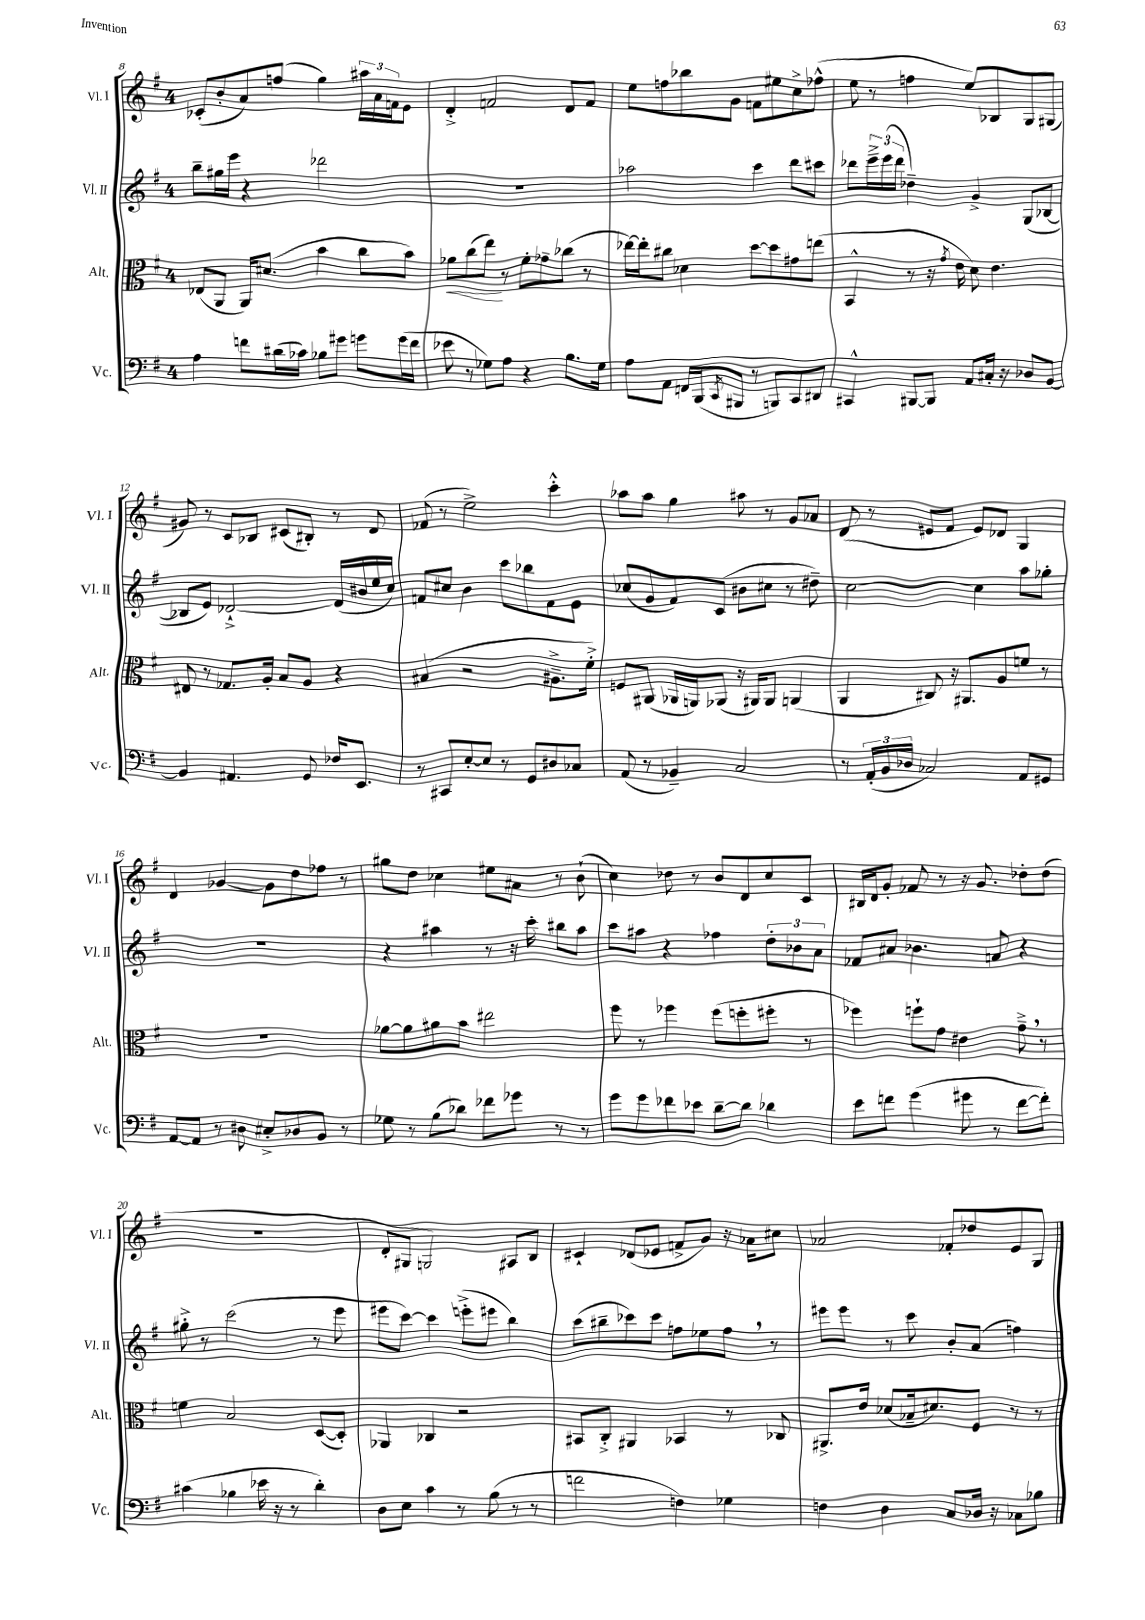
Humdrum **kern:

**kern	**kern	**kern	**kern
*staff4	*staff3	*staff2	*staff1
*clefF4	*clefC3	*clefG2	*clefG2
*k[f#]	*k[f#]	*k[f#]	*k[f#]
*M4/4	*M4/4	*M4/4	*M4/4
4A	(8E-	8bb~	(8c-'
.	8AA	16gg#	8b'
.	.	16eee	.
8f	16AA)	4r	8a)
.	(8.d#	.	.
(16d#	.	.	(8ff
16c-)	.	.	.
8B-	4b	2ddd-	4gg)
8g#	.	.	.
8g	8cc	.	24aa#
.	.	.	24a
.	.	.	24f
(16g	8b)	.	8e
16f	.	.	.
=	=	=	=
8e-	8a-	1r	4d'^
8r	(8cc	.	.
8G-)	8ee)	.	2f
8A	8r	.	.
4r	8f#'	.	.
.	8g-~	.	.
8.B	(8cc-	.	8d
.	8r	.	8f
16G-	.	.	.
=	=	=	=
8A	[16ee-)	2aa-	8ee
.	16ee-']	.	.
8AA	8cc#	.	8ff
16FF	4d-	.	8bb-
(16BBB	.	.	.
8qCC	.	.	.
8BBB#	.	.	8g
8r	[8dd	4ccc	8f
8BBB)	8dd]	.	8ee#
8CC	8g#	8ddd	8cc^
8DD#	(8ee	8ccc#	(8ff-^^
=	=	=	=
4CC#^^	4BB^^	8ddd-	8ee
.	.	24eee~^	8r
.	.	(24eee	.
.	.	24ddd-	.
[8BBB#	8r	4dd-~)	4ff
8BBB#]	16r	.	.
.	8qg	.	.
.	16e	.	.
8AA	8d)	4g^	8ee)
16C#'	4.e	.	8B-
16r	.	.	.
8D-	.	(8G	8G
[8BB	.	[8B-	(8G#
=	=	=	=
4BB]	8E#	8B-]	8g#)
.	8r	8e)	8r
4.AA#	8.G-	[2d-`^	8c
.	.	.	8B-
.	16A'	.	.
.	8B	.	(8c#
8GG	8A	.	8B#')
16F-	4r	(16d-]	8r
8.EE	.	16b#	.
.	.	16ee	8d
.	.	16cc)	.
=	=	=	=
8r	(4B#	8f	(8f-
8CC#	.	8cc#	8r
[8E'	2r	4b	2ee^)
8E]	.	.	.
8r	.	8ccc	.
8GG	.	8bb-	.
8D#	8.A#~^	8f	4ccc'^^
8C-	.	8e	.
.	16f#'^)	.	.
=	=	=	=
(8AA	8F	(8cc-	8aa-
8r	(8AA#	8g	8aa-
4BB-~)	16AA-	8f#)	4gg
.	16AA)	.	.
.	(8AA-	(8c	.
2C	16r	8b#	8aa#
.	16AA#)	.	.
.	8AA#	8cc#	8r
.	(4AA	8r	8g
.	.	8dd#~)	8a-
=	=	=	=
8r	4AA	[2cc	(8d
(24AA'	.	.	8r
24BB	.	.	.
24D-	.	.	.
2C-)	8C#)	.	8e#
.	16r	.	8f#
.	8.AA#	.	.
.	.	4cc]	8e#)
.	8A	.	8d-
8AA	8f	8aa	4G
8GG#	8r	8gg-'	.
=	=	=	=
[8AA	1r	1r	4d
8AA]	.	.	.
8r	.	.	[4g-
8D#	.	.	.
8E#'^	.	.	8g-]
8D-	.	.	8dd
8BB	.	.	8ff-
8r	.	.	8r
=	=	=	=
8G-	[8a-	4r	8gg#
8r	8a-]	.	8dd
(8B	8a#	4aa#	4cc-
8d-)	8b	.	.
8f-	2ee#	8r	8ee#
8g-	.	16r	8a#
.	.	16ccc'	.
8r	.	8bb#	8r
8r	.	8aa#	(8b`
=	=	=	=
8g	8ff#	8ccc	4cc)
8g	8r	8aa#	.
8f-	4ff-	4r	8dd-
8e-	.	.	8r
[8d~	(8ff-	4ff-	8b
8d]	8ff'	.	8d
4d-	8ff#'	12dd'	8cc
.	.	12b-	.
.	8r	.	8c
.	.	12a	.
=	=	=	=
8e	4ff-)	8f-	16B#
.	.	.	16d
8f	.	8a#	8g'
(4g	8ff`	4.b-	8f-
.	8g	.	8r
8g#	4e#	.	16r
.	.	.	8.g
8r	.	8a	.
[8f	8g~^	4r	8dd-'
8f'])	8r	.	(8dd-
=	=	=	=
(4c#	4f	8gg#'^	1r
.	.	8r	.
4B-	2B	(2ccc	.
16e-	.	.	.
16r	.	.	.
8r	.	.	.
4d')	([8D	8r	.
.	8D'])	8eee	.
=	=	=	=
8D	4AA-	8eee#	8d'
8E	.	[8ccc)	8G#
4c	4C-	4ccc]	2G)
8r	2r	(8eee'^	.
(8B	.	8eee#	.
8r	.	4bb)	8A#
8r	.	.	8B
=	=	=	=
2f	8BB#	(8ccc	4c#`
.	8C'^	8bb#~	.
.	4AA#	8ccc-)	(8d-
.	.	8ccc-	8e-
4F)	4BB-	8ff	8f^
.	.	8ee-	8g)
4G-	8r	8ff	16r
.	.	.	16a-
.	8C-	8r	8cc#
=	=	=	=
4F	8.AA#^	8eee#	2a-
.	.	8eee#	.
.	16e	.	.
4D	(8d-	8r	.
.	16B-~	8ccc	.
.	8.d#)	.	.
8C	.	8b'	8f-'
16D-	8F#	(8a	8dd-
16r	.	.	.
8C-	8r	4ff)	8e
8B-	8r	.	8G
==	==	==	==
*-	*-	*-	*-
